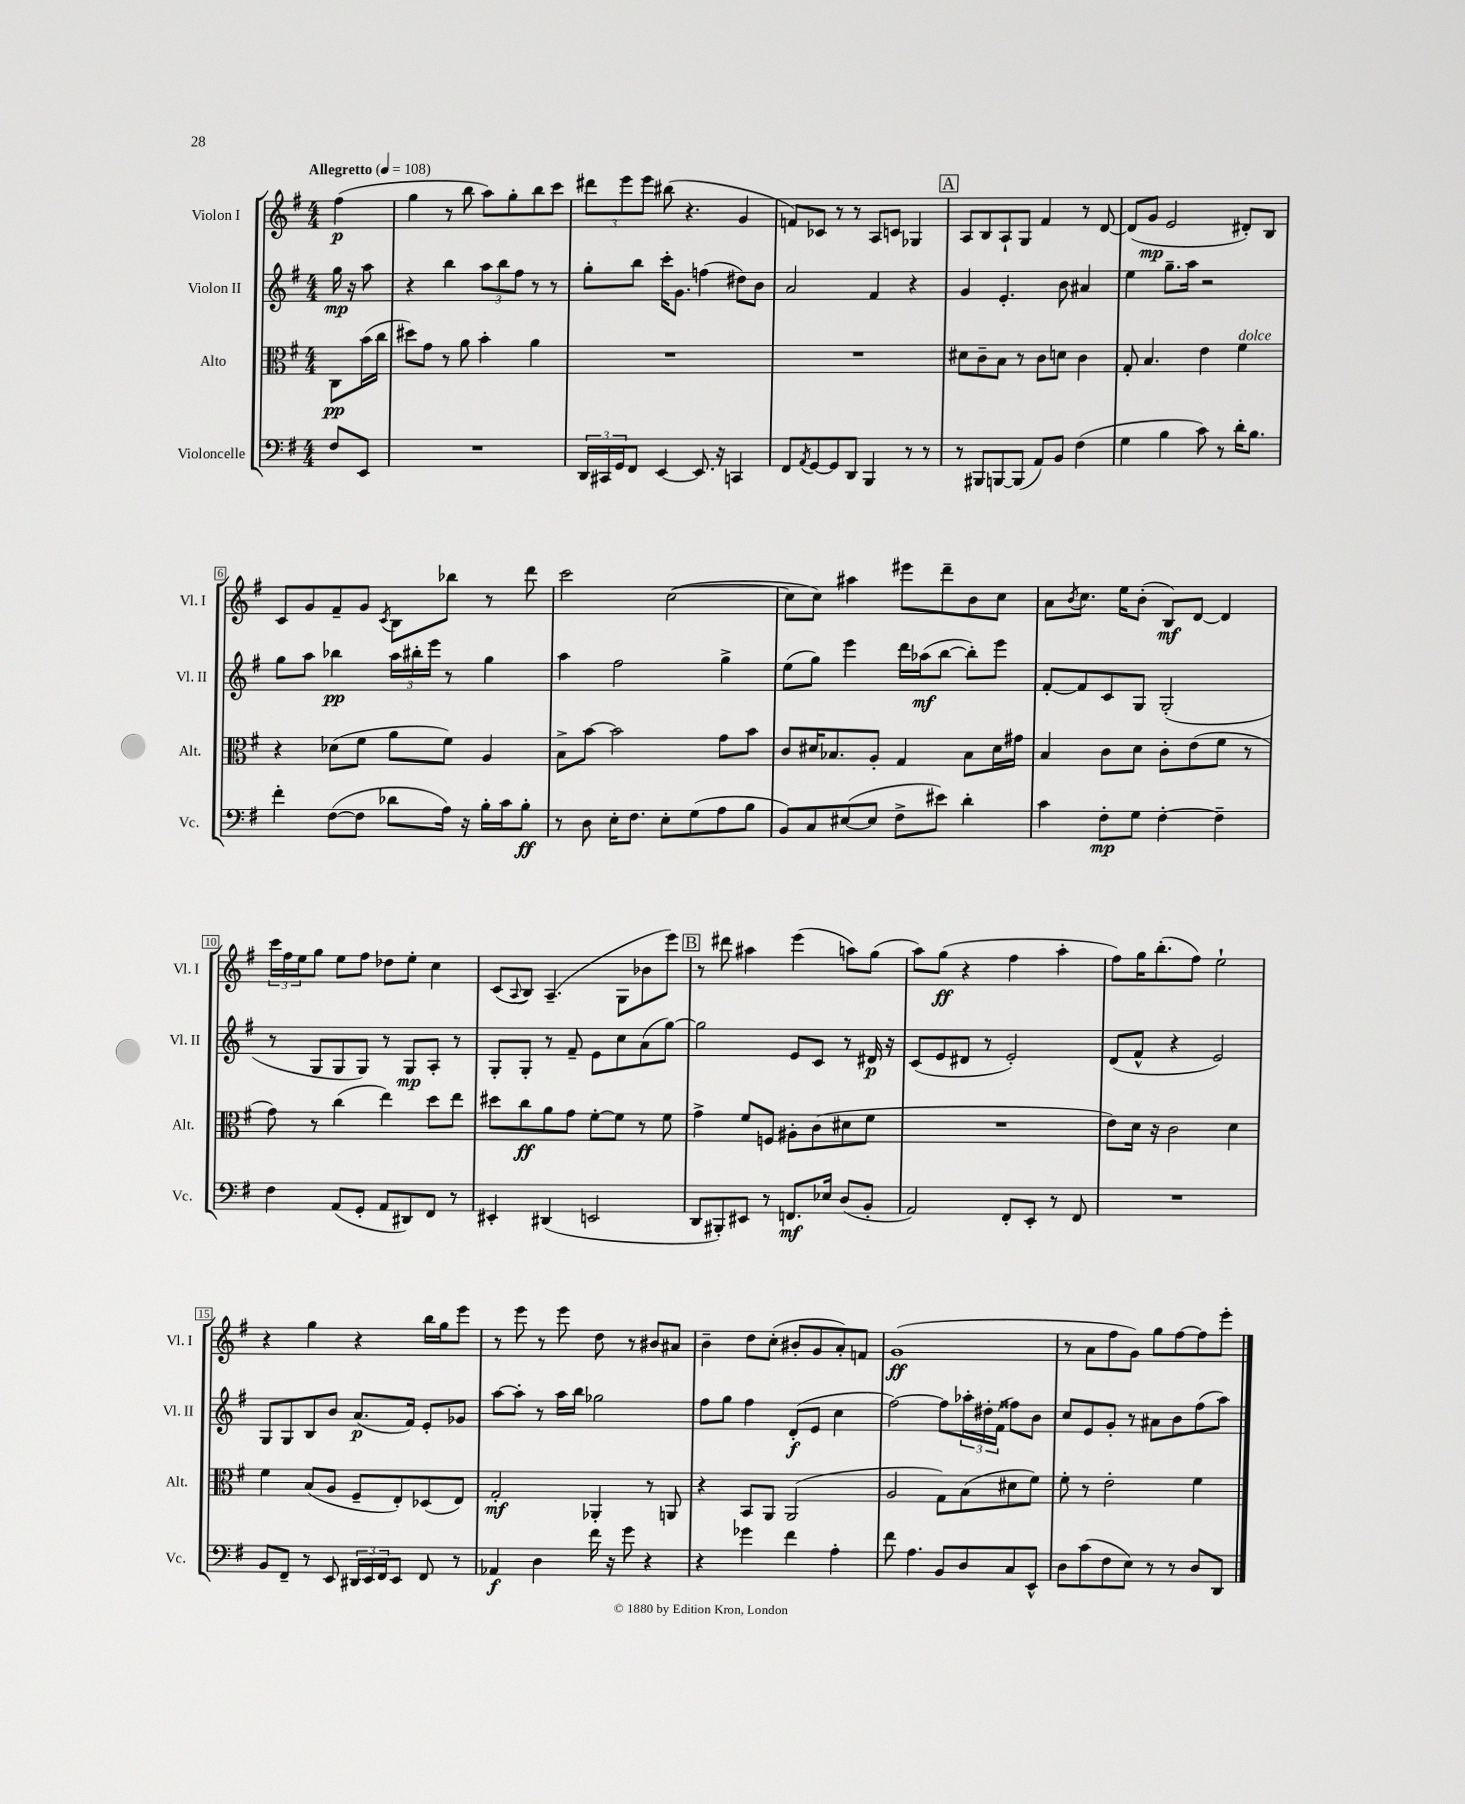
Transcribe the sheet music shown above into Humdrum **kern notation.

**kern	**kern	**kern	**kern
*staff4	*staff3	*staff2	*staff1
*clefF4	*clefC3	*clefG2	*clefG2
*k[f#]	*k[f#]	*k[f#]	*k[f#]
*M4/4	*M4/4	*M4/4	*M4/4
*MM108	*MM108	*MM108	*MM108
8F#	8C	16gg	(4ff#
.	.	16r	.
8EE	(16b	8aa	.
.	16cc	.	.
=	=	=	=
1r	8dd#)	4r	4gg
.	8g	.	.
.	8r	4bb	8r
.	8a	.	8bb
.	4b'	12aa	8aa)
.	.	12bb	.
.	.	.	8gg'
.	.	12ff#	.
.	4a	8r	8bb
.	.	8r	8ccc
=	=	=	=
24DD	1r	8gg'	12ddd#
24CC#	.	.	.
24GG	.	.	12eee
8FF#	.	8bb	.
.	.	.	12eee
[4EE	.	16ccc'	(8bb#
.	.	8.g	.
.	.	.	4.r
8.EE]	.	(4ff	.
16r	.	.	.
4CC	.	8dd#)	4g
.	.	8b	.
=	=	=	=
8FF#	1r	2a	8f)
8qAA	.	.	.
[8GG	.	.	8c-
8GG]	.	.	8r
8DD	.	.	8r
4BBB	.	4f#	8A
.	.	.	8c
8r	.	4r	4G-
8r	.	.	.
=	=	=	=
8r	8d#	4g	8A
8BBB#	8c~	.	8B
[8BBB	8B	4.e'	8A`
(8BBB]	8r	.	8G
8AA)	8c	.	4f#
8BB	8d	8b	.
(4F#	4c	4a#	8r
.	.	.	[8d
=	=	=	=
4G	8G'	4ee	(8d]
.	4.B	.	8g
4B	.	8.gg~	2e
.	.	16aa	.
8c)	4e	2r	.
8r	.	.	.
16d'	4f#	.	8d#')
8.B	.	.	.
.	.	.	8B
=	=	=	=
4f#'	4r	8gg	8c
.	.	8aa	8g
([8F#	(8d-	4bb-	8f#~
8F#]	8f#	.	8g
.	.	.	8qc
8d-	8a	24aa	8B
.	.	24bb#'	.
.	.	24eee	.
16A)	8f#)	8r	8bb-
16r	.	.	.
16B'	4A	4gg	8r
16c	.	.	.
8B'	.	.	8ddd
=	=	=	=
8r	8B^	4aa	2ccc
8D	[8b	.	.
16E'	2b]	2ff#	.
8.F#	.	.	.
8E'	.	.	([2cc
(8G	.	.	.
8A	8g	4gg^	.
8B	8b	.	.
=	=	=	=
8BB)	8c	(8ee	8cc]
8C	16d#	8gg)	8cc)
.	8.B-	.	.
([8E#	.	4eee	4aa#
8E#]	8A'	.	.
8F#^	4G	16ddd	8eee#
.	.	(16aa-	.
8e#)	.	[8bb	8ddd~
4d'	8B-	8bb'])	8b
.	16d#	8eee	8cc
.	16g#	.	.
=	=	=	=
4c	4B	[8f#'	8a
.	.	.	8qb
.	.	8f#]	8.cc
8F#'	8c	8c	.
.	.	.	16ee
8G	8d	8G	(8b'
[4F#'	8c'	(2G'	8B)
.	(8e	.	[8d
4F#~]	8f#	.	4d]
.	8r	.	.
=	=	=	=
4F#	8g)	8r	24ccc
.	.	.	24ff#
.	.	.	24ee
.	8r	8G	8gg
(8AA	(4cc	8G	8ee
8GG'	.	8G)	8ff#
8AA	4ee)	8r	8dd-
8DD#)	.	8G	8ee'
8FF#	8dd	8A'	4cc
8r	8ee	8r	.
=	=	=	=
4EE#'	8dd#	8G'	(8c
.	.	.	8qqA
.	8cc	8G'	8B)
(4DD#	8a	8r	(4.A~
.	8g	8f#~	.
2EE	[8f#'	8e	.
.	8f#]	8cc	8G
.	8r	(8a	8b-
.	8f#	[8gg)	8eee)
=	=	=	=
8DD	4g^	2gg]	8r
8BBB#')	.	.	8ddd#
8EE#	8f#	.	4aa#
8r	8F	.	.
8.FF	8A#'	8e	(4eee
.	(8c	8c	.
16E-	.	.	.
(8D	8d#	8r	8aa)
8BB'	8f#	16d#	(8gg
.	.	16r	.
=	=	=	=
2AA)	1r	(8c	8aa)
.	.	8e	(8gg
.	.	8d#	4r
.	.	8r	.
8FF#'	.	2e')	4ff#
8EE'	.	.	.
8r	.	.	4aa'
8FF#	.	.	.
=	=	=	=
1r	8e)	(8d	8ff#)
.	16d	8f#^^	16gg
.	16r	.	(8.bb'
.	2c	4r	.
.	.	.	8ff#)
.	.	2e)	2ee`
.	4d	.	.
=	=	=	=
8BB	4f#	8G	4r
8FF#~	.	8G	.
8r	(8B	8B	4gg
8EE	8A	8b	.
24DD#	8F#~	(8.a	4r
24EE	.	.	.
24FF#	.	.	.
8EE	8E')	.	.
.	.	16f#)	.
8FF#	(8D-	8e'	16bb
.	.	.	16gg
8r	8E)	8g-	8eee
=	=	=	=
4AA-	2G'	[8aa	8r
.	.	8aa']	8eee
4D	.	8r	8r
.	.	16aa	8eee
.	.	16bb	.
16f#	4AA-'	2gg-	8dd
16r	.	.	.
8g	.	.	8r
4r	8r	.	8b#
.	8AA	.	8a#
=	=	=	=
4r	4r	8ff#	4b~
.	.	8gg	.
4g-	8BB	4ff#	8dd
.	8AA	.	(8cc'
4f#	(2AA	(8d'	8b#'
.	.	8e	8g
4A'	.	4cc	8a')
.	.	.	8f
=	=	=	=
8f#	2A	[2ff#)	(1g
4.A	.	.	.
8BB	8G)	8ff#]	.
8D	(8B	24aa-'	.
.	.	24dd#'	.
.	.	(24f#	.
8C	8d#	8ff##)	.
8EE^^	8f#)	8b	.
=	=	=	=
8D	8f#'	8cc	8r
(8c	8r	8e	8a
8F#	2e'	8g'	8ff#
8E)	.	8r	8g)
8r	.	8a#	8gg
8r	.	8b	[8ff#
8D	4f#	(8ff#	8ff#]
8DD	.	8aa)	8eee'
==	==	==	==
*-	*-	*-	*-
